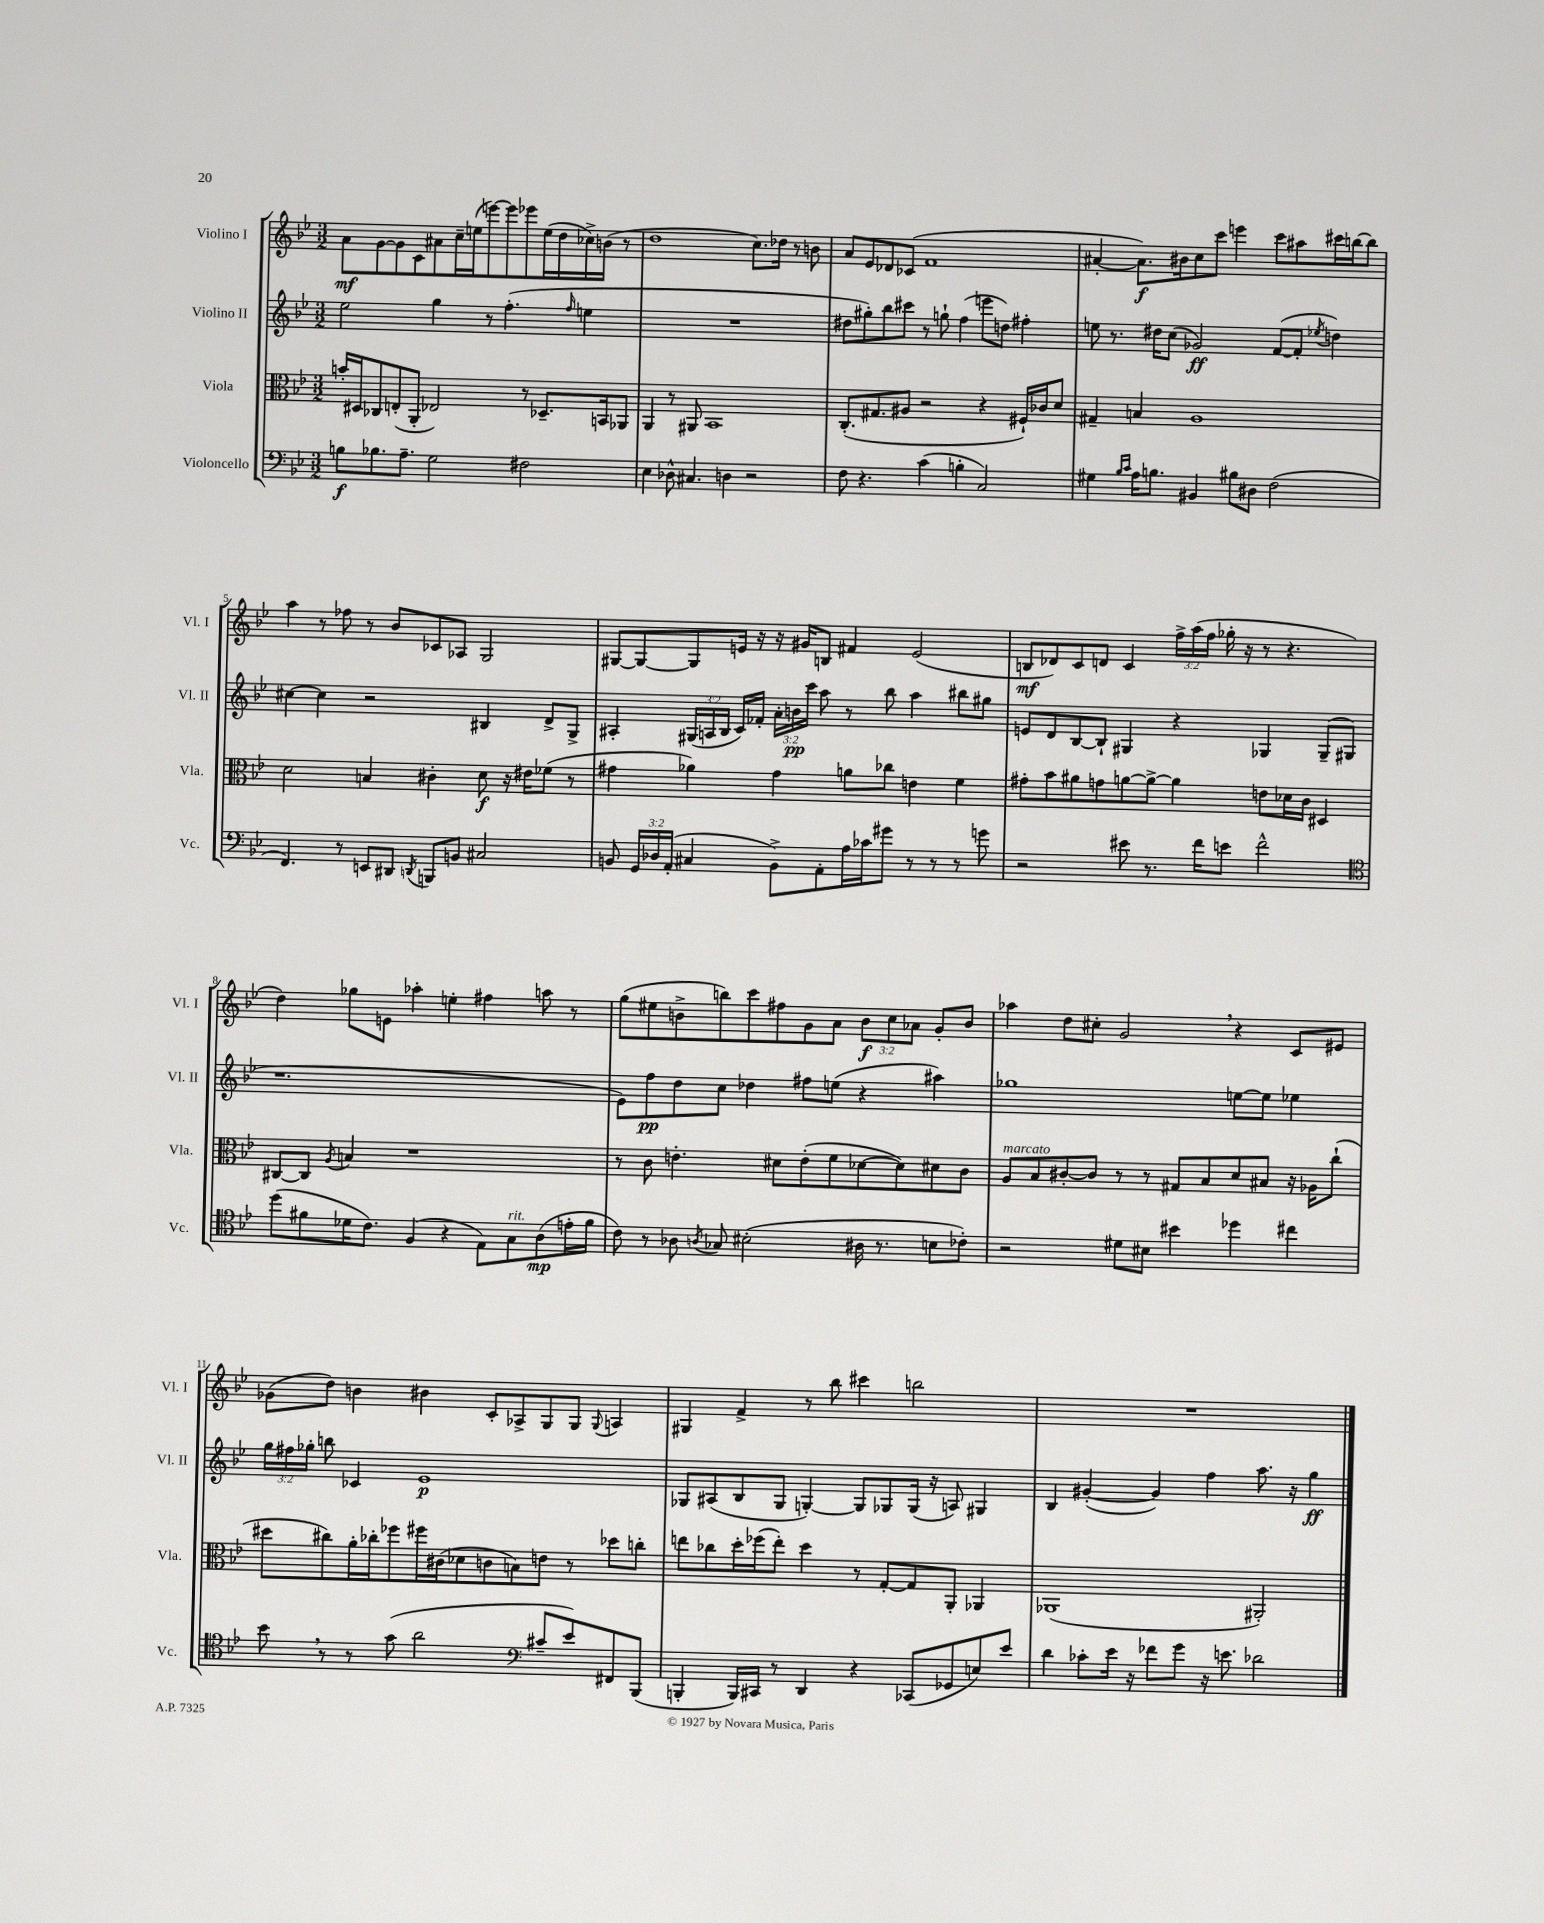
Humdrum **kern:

**kern	**kern	**kern	**kern
*staff4	*staff3	*staff2	*staff1
*clefF4	*clefC3	*clefG2	*clefG2
*k[b-e-]	*k[b-e-]	*k[b-e-]	*k[b-e-]
*M3/2	*M3/2	*M3/2	*M3/2
8B	16b'	2ee-	8a
.	16D#	.	.
8.B-	8C-	.	[8g
.	(8E'	.	8g]
8.A~	.	.	.
.	8AA'	.	8c
2G	2E-)	4gg	8a#
.	.	.	16cc~
.	.	.	(16ee
.	.	8r	[8eee)
.	.	(4.ff'	8eee]
2F#	8r	.	8eee-
.	8.D-~	.	(16ee
.	.	.	16dd
.	.	16qqff	.
.	.	4ee	16cc-^)
.	16BB	.	(16b
.	8AA-	.	8r
=	=	=	=
4E-	4AA	1.r	1dd
8D-^^	8r	.	.
4.C#	8AA#	.	.
.	1BB-	.	.
4D	.	.	.
2r	.	.	8.cc)
.	.	.	16dd-
.	.	.	8r
.	.	.	8b
=	=	=	=
8F	(8.C'	8dd#	8a
4.r	.	8gg#')	8e-
.	8.G#	.	.
.	.	8bb-	8d-
.	8A#	8ccc#	(8c-
(4c	2r	8r	1f
.	.	8gg`	.
4B'	.	(4ff	.
2C)	4r	8eee	.
.	.	8dd)	.
.	16F#`)	4ff#'	.
.	16c-	.	.
.	8d	.	.
=	=	=	=
4G#	4G#~	8ee	[4a#'
.	.	8.r	.
16qqB-	.	.	.
16qqc	.	.	.
16A	4B	.	8.a#])
8.B	.	16dd#	.
.	.	(8cc	.
.	.	.	16b#
4BB#	1A	2g-)	8cc
.	.	.	8ccc
8B#	.	.	4eee
8D#	.	.	.
(2F	.	([8f	8ccc
.	.	8f']	8aa#
.	.	8qee-	.
.	.	4dd)	16ccc#
.	.	.	[16bb
.	.	.	8bb]
=	=	=	=
4.FF)	2d	[4cc#	4aa
.	.	4cc#]	8r
8r	.	.	8ff-
8EE	4B	2r	8r
8DD#	.	.	8b-
8qDD	.	.	.
8BBB	4c#'	.	8c-
8BB	.	.	8A-
2C#	8d	4B#	2G
.	16r	.	.
.	16e#	.	.
.	(8f-	8d^	.
.	8r	8G^	.
=	=	=	=
8BB	4g#	4A#'	[8G#
24GG	.	.	8G#_
24D-	.	.	.
(24AA'	.	.	.
4C#	4a-)	(24G#	8G#]
.	.	24A	.
.	.	24B-	.
.	.	16c)	16e
.	.	16f-'	16r
8BB^)	4g#	24a'	16r
.	.	24b	.
.	.	.	16g#
.	.	24ccc	.
8AA'	.	8aa	8B
16A	8a	8r	4f#
16c-	.	.	.
8g#	8cc-	8bb-	.
8r	4e	4aa	(2e
8r	.	.	.
8r	4f	8bb#	.
8g	.	8gg#	.
=	=	=	=
2r	8g#'	8e	8B
.	8b-	8d	8d-)
.	8a#	[8B-	8c
.	8g	8B-`]	8d
8e#	[8a	4G#	4c
8.r	8a^_	.	.
.	4a]	4r	24ff^
.	.	.	(24aa
16f	.	.	.
.	.	.	24ff
8e	.	.	16gg-'
.	.	.	16r
2f^^	8e	4G-	8r
.	16d-	.	4.r
.	16c	.	.
.	4D#	(8G-~	.
.	.	8G#	.
=	=	=	=
*clefC4	*	*	*
(8dd	[8C#	1.r	4dd)
8f#	8C#]	.	.
.	8qA	.	.
16d-	4B	.	8gg-
8.c)	.	.	.
.	.	.	8e
(4F	1r	.	4aa-'
4r	.	.	4ee'
8E-)	.	.	4ff#
8G	.	.	.
(8A	.	.	8aa
16e'	.	.	8r
16f#	.	.	.
=	=	=	=
8c)	8r	8e-)	(8gg
8r	8c	8ff	8ee#
8A-	4.e'	8dd	8b^
8qA	.	.	.
8G-	.	8cc	8bb)
(2B#'	.	4dd-	8ccc
.	8d#	.	8ff#
.	(8e'	8ff#	8g
.	8f	(8ee	8a
16A#	[8d-	4r	12b
8.r	.	.	.
.	.	.	12cc
.	8d-])	.	.
.	.	.	12a-
8B	8d#	4aa#)	8g'
8c-')	8c	.	8b
=	=	=	=
2r	8A	1gg-	4aa-
.	8B-	.	.
.	[8c#'	.	8dd
.	8c#]	.	8cc#'
8d#	8r	.	2g
8B#	8r	.	.
4b#	8G#	.	.
.	8B-	.	.
4dd-	8d	[8ee	4r
.	8B#	8ee]	.
4cc#	16r	4ee-	8c
.	16A-	.	.
.	(8cc`	.	8e#
=	=	=	=
8b-	8dd#	24gg	(8g-
.	.	24ff#	.
.	.	24gg-'	.
8r	8cc#)	8bb	8dd)
8r	16a'	4c-	4b
.	16cc-'	.	.
(8g	8ff-	.	.
2a	16ff#	1e-	4b#
.	(16c#	.	.
.	8d-	.	.
.	8c	.	8c'
.	8B)	.	8A-^
*clefF4	*	*	*
8c#~	8e	.	8G
8e-)	8r	.	8G
.	.	.	8qqG
8FF#	8dd-	.	4A
(8BBB-	8cc'	.	.
=	=	=	=
4BBB'	8ee	8G-	4G#
.	8cc-	(8A#	.
16BBB)	16dd'	8B-	4f^
16CC#	(16ff-	.	.
8r	8ee')	8G-	.
4DD	4dd	[4G')	8r
.	.	.	8bb-
4r	8r	8G]	4ccc#
.	[8G'	8G-	.
(8CC-	8G]	(16G-	2bb
.	.	16r	.
8GG-	8AA'	8A)	.
8E)	4AA-	4G#	.
8e-	.	.	.
=	=	=	=
4d	(1AA-	4B-	1.r
8c-'	.	([4g#'	.
16e-	.	.	.
16r	.	.	.
8f-	.	4g#])	.
8g	.	.	.
16r	.	4ff	.
8.e	.	.	.
2d-	2AA#')	8.aa	.
.	.	16r	.
.	.	4gg	.
==	==	==	==
*-	*-	*-	*-
